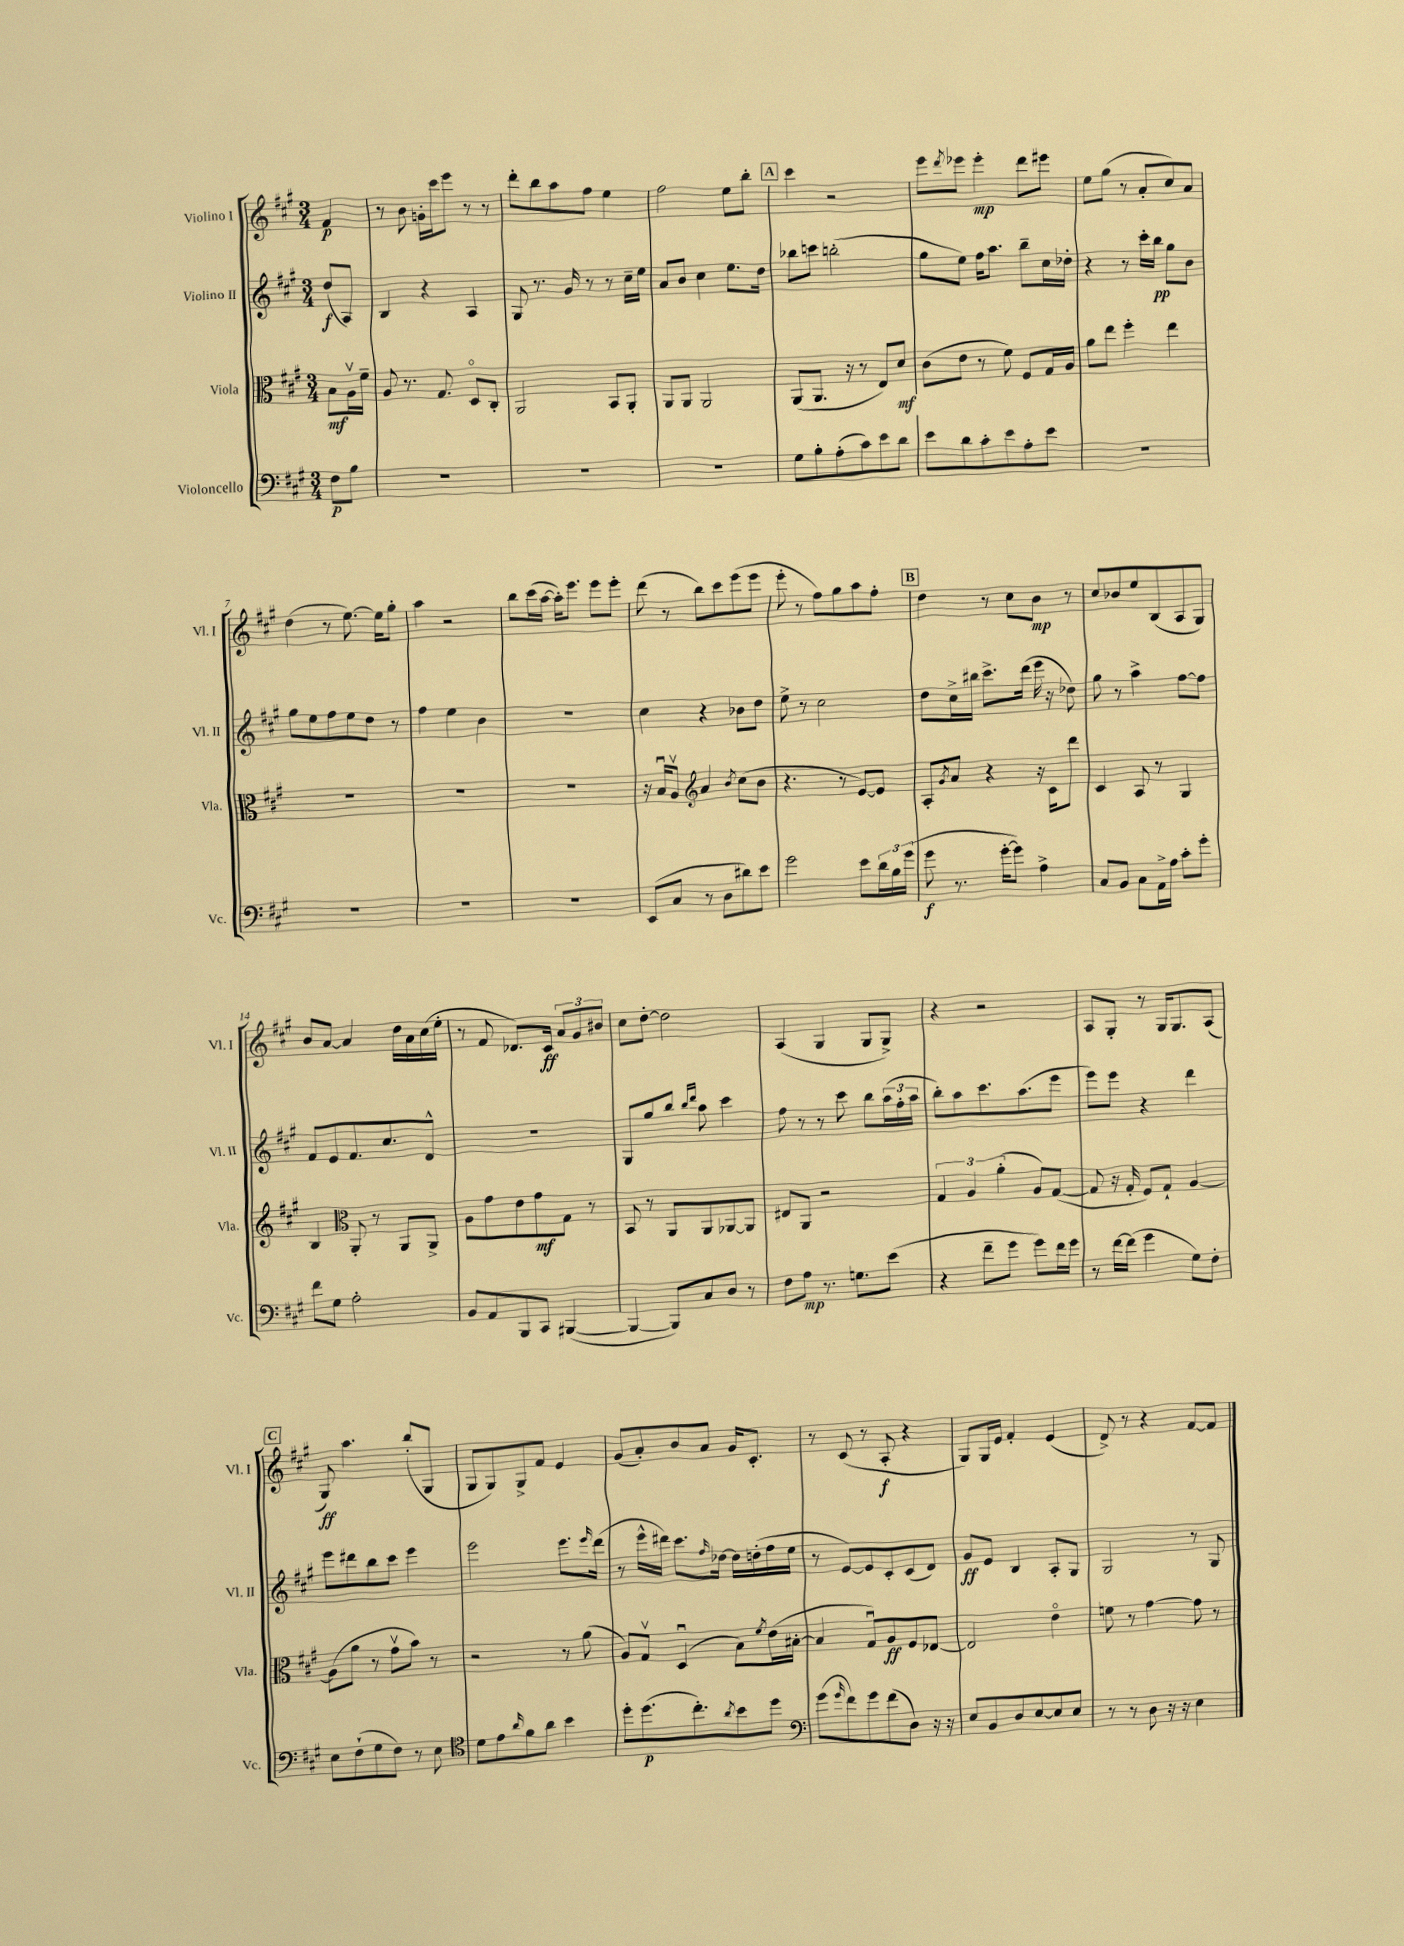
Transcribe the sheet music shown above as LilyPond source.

<<
\new StaffGroup <<
\new Staff = "s0" \with { instrumentName = "Violino I" shortInstrumentName = "Vl. I" } {
    \clef treble \key a \major \numericTimeSignature \time 3/4 \partial 4
    fis'4\p |
    r8 b'8 g'16-. cis'''16 e'''8 r8 r8 |
    d'''8-. b''8 a''8 fis''8 e''4 |
    fis''2 e''8 b''8-. |
    \mark \markup { \box "A" } cis'''4 r2 |
    e'''8 \acciaccatura { d'''8 } ees'''8 ees'''4-.\mp d'''8 eis'''8 |
    e''8 gis''8( r8 a'8-. cis''8) a'8 |
    d''4( r8 e''8.~) e''16 gis''8-. |
    a''4 r2 |
    b''8 cis'''16( a''16~ a''16-.) e'''8. e'''8 e'''8-. |
    d'''8( r8 b''8) cis'''8 e'''8( e'''8 |
    e'''8-. r8 fis''8) gis''8 a''8 fis''8-. |
    \mark \markup { \box "B" } d''4 r8 cis''8 b'8\mp r8 |
    cis''8 bes'8 e''8 b8( a8 gis8) |
    b'8 a'8~ a'4 d''16 a'16 cis''16( e''16-. |
    r8 fis'8 des'8.) cis'16\ff \tuplet 3/2 { a'8 gis'8 bis'8 } |
    cis''8 d''8~-. d''2 |
    a4( gis4 gis8 gis8->) |
    r4 r2 |
    a8 gis8-. r8 gis16 gis8. a8( |
    \mark \markup { \box "C" } gis8\ff) a''4. b''8-.( gis8 |
    gis8 gis8) gis8-> fis'8 e'4 |
    gis'8( a'8-.) b'8 a'8 gis'16 cis'8.-. |
    r8 cis'8( r8 a8-.\f r4 |
    gis8) gis16 e'16 fis'4-. e'4( |
    d'8->) r8 r4 fis'8~ fis'8 \bar "|." |
}
\new Staff = "s1" \with { instrumentName = "Violino II" shortInstrumentName = "Vl. II" } {
    \clef treble \key a \major \numericTimeSignature \time 3/4 \partial 4
    d''8\f( a8) |
    b4 r4 a4 |
    gis8 r8. gis'16 r8 r8 cis''16-- e''16 |
    a'8 b'8 cis''4 e''8. d''16 |
    \mark \markup { \box "A" } bes''8 c'''8 b''2-.( |
    gis''8 e''8) fis''16 a''8. b''8-- cis''16 des''16-. |
    r4 r8 cis'''16-. b''16\pp gis''8 b'8 |
    gis''8 e''8 fis''8 e''8 d''8 r8 |
    fis''4 e''4 b'4 |
    R2. |
    cis''4 r4 bes'8 d''8 |
    e''8-> r8 cis''2 |
    \mark \markup { \box "B" } d''8 cis''16-> bis''16 cis'''8.-> d'''16( e'''16 r16 des''8) |
    gis''8 r8 a''4-> fis''8~ fis''8 |
    fis'8 e'8 fis'8. cis''8. d'8-^ |
    R2. |
    gis8 gis''8 b''8 \grace { b''16 d'''16 } a''8 cis'''4 |
    fis''8 r8 r8 cis'''8 b''8 \tuplet 3/2 { a''16( fis''16-. a''16 } |
    b''8-.) a''8 cis'''8. a''8.( e'''8 |
    e'''8) e'''8 r4 d'''4 |
    \mark \markup { \box "C" } e'''8 dis'''8 b''8 cis'''8 e'''4 |
    e'''2 e'''8. \grace { e'''16 } d'''16( |
    r8 e'''16-^ dis'''16) cis'''8. \grace { fis''16 } des''16~ des''16 d''16-.( fis''16 e''16 |
    r8 e'8~) e'8 cis'8-. cis'8( d'8) |
    gis'8\ff e'8 b4 a8-. gis8 |
    gis2 r8 gis8 \bar "|." |
}
\new Staff = "s2" \with { instrumentName = "Viola" shortInstrumentName = "Vla." } {
    \clef alto \key a \major \numericTimeSignature \time 3/4 \partial 4
    b8\mf a16\upbow fis'16-- |
    a8 r8. gis8. d8\flageolet cis8-. |
    a,2 b,8 a,8-. |
    a,8 a,8 a,2 |
    \mark \markup { \box "A" } a,8( a,8. r16 r8 e8) d'8\mf |
    cis'8( e'8 r8 fis'8) fis8 gis16 a16 |
    a'8 e''8 fis''4-. e''4 |
    R2. |
    R2. |
    R2. |
    r16 b16\downbow a8\upbow \clef treble a'4 \acciaccatura { b'8 } cis''8( b'8 |
    r4. r8 e'8~) e'8 |
    \mark \markup { \box "B" } a8-. \acciaccatura { gis'8 } a'8 r4 r16 cis'16 d'''8 |
    cis'4 a8 r8 gis4 |
    b4 \clef alto a,8-. r8 a,8 a,8-> |
    a8 gis'8 e'8 gis'8\mf gis8 r8 |
    b,8 r8 a,8 a,8 aes,8~ aes,8 |
    eis8 a,8 r2 |
    \tuplet 3/2 { gis4 a4 a'4-.( } a8) gis8~( |
    gis8 r16 gis16-. fis8) gis8-! a4~ |
    \mark \markup { \box "C" } a8( a'8 r8 gis'8\upbow b'8) r8 |
    r2 r8 a'8( |
    a8) gis8\upbow d4\downbow( b8) \acciaccatura { fis'8 } e'16( bis16~-. |
    bis4 gis8\downbow) a8\ff fis8 ees8~ |
    ees2 e'4\flageolet |
    f'8 r8 gis'4~ gis'8 r8 \bar "|." |
}
\new Staff = "s3" \with { instrumentName = "Violoncello" shortInstrumentName = "Vc." } {
    \clef bass \key a \major \numericTimeSignature \time 3/4 \partial 4
    fis8\p b8 |
    R2. |
    R2. |
    R2. |
    \mark \markup { \box "A" } gis8 b8-. a8-.( cis'8) e'8 d'8 |
    e'8 d'8 cis'8-. e'8 a8-. e'8 |
    R2. |
    R2. |
    R2. |
    R2. |
    e,8( cis8 r8 d8 dis'8) e'8 |
    gis'2 e'8 \tuplet 3/2 { d'16 b16 gis'16( } |
    \mark \markup { \box "B" } gis'8\f r8. gis'16~-. gis'8) a4-> |
    cis8 b,8 cis8 a,16-> a16 cis'8-. gis'8-. |
    fis'8 gis8 a2-. |
    b,8 a,8 b,,8 cis,8 bis,,4~( |
    bis,,4~ bis,,8) cis8 d8 r8 |
    fis8 a8\mp r8. g8. e'8( |
    r4 fis'8-- gis'8 gis'8) fis'16 gis'16 |
    r8 fis'16~ fis'16( gis'4 gis8) fis8-. |
    \mark \markup { \box "C" } e8 fis8-!( gis8 fis8) r8 e8 |
    \clef tenor d'8 e'8 \grace { a'16 } fis'8 a'8 b'4 |
    d''8-. d''8.\p( cis''8.-.) \acciaccatura { a'8 } b'8 d''8 |
    \clef bass gis'8( \grace { gis'16 } fis'8) gis'8 fis'8( d8) r16 r16 |
    e8 b,8 d8 e8~ e8 e8 |
    r8 r8 d8 r16 r16 e4 \bar "|." |
}
>>
>>
